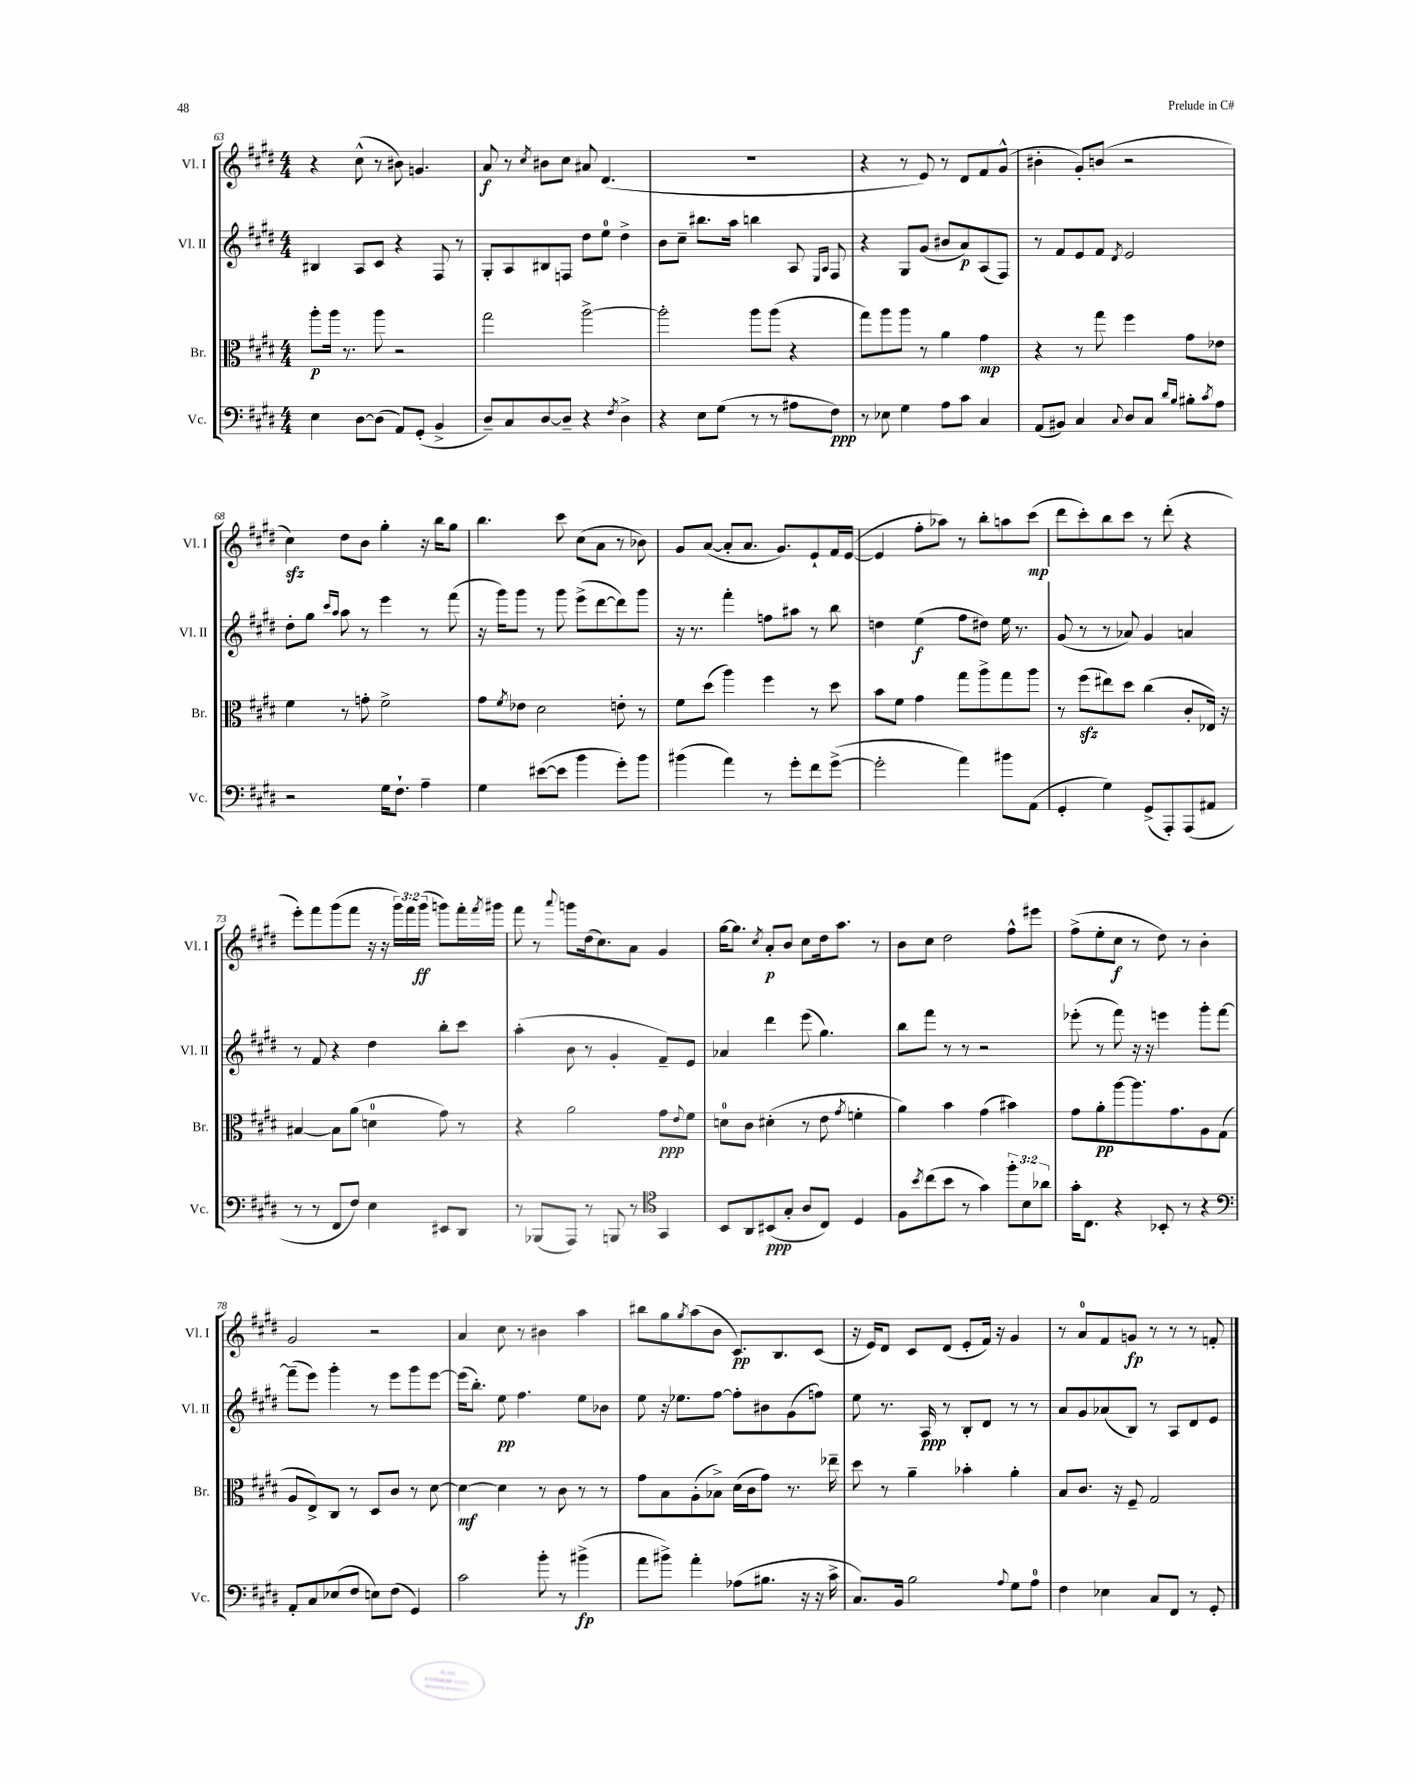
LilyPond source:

<<
\new StaffGroup <<
\new Staff = "s0" \with { instrumentName = "Vl. I" shortInstrumentName = "Vl. I" } {
    \clef treble \key e \major \numericTimeSignature \time 4/4 \override Staff.TupletNumber.text = #tuplet-number::calc-fraction-text
    r4 cis''8-^( r8 bis'8) g'4. |
    a'8\f r8 \acciaccatura { cis''8 } bis'8 cis''8 ais'8 dis'4.( |
    R1 |
    r4 r8 e'8) r8 dis'8 fis'8 gis'8-^( |
    bis'4-. gis'8-.) b'8( r2 |
    cis''4\sfz) dis''8 b'8 gis''4-. r16 b''16 gis''8 |
    b''4. cis'''8 cis''8( a'8 r8 bes'8) |
    gis'8 a'8~( a'8-. a'8. gis'8.) e'8-! fis'16 e'16~( |
    e'4 fis''8-. aes''8) r8 b''8-. a''8 cis'''8\mp( |
    dis'''8 cis'''8-.) b''8 cis'''8 r8 dis'''8-.( r4 |
    e'''8-.) fis'''8 gis'''8( fis'''8 r16 r16 \tuplet 3/2 { gis'''16) fis'''16 gis'''16\ff( } g'''8) fis'''16-. \acciaccatura { fis'''8 } gis'''16 |
    fis'''8 r8 \appoggiatura { a'''8 } g'''8 dis''16( cis''8.) a'8 gis'4 |
    gis''16~ gis''8. \acciaccatura { cis''8 } a'8-.\p b'8 cis''8 dis''16 a''8. r8 |
    b'8 cis''8 dis''2 fis''8-^ eis'''8 |
    fis''8->( e''8-. cis''8\f r8 dis''8) r8 b'4-. |
    gis'2 r2 |
    a'4 cis''8 r8 bis'4 a''4 |
    bis''8 gis''8 \acciaccatura { gis''8 } a''8( b'8 cis'8.\pp) b8. cis'8( |
    r16 e'16) dis'8 cis'8 dis'8( e'8-. fis'16) r16 gis'4 |
    r8 a'8-0 fis'8 g'8\fp r8 r8 r8 f'8-. \bar "|." |
}
\new Staff = "s1" \with { instrumentName = "Vl. II" shortInstrumentName = "Vl. II" } {
    \clef treble \key e \major \numericTimeSignature \time 4/4
    bis4 a8 cis'8 r4 fis8 r8 |
    gis8-. a8 bis8 f8 dis''8 e''8-0 dis''4-> |
    b'8 cis''8-- bis''8. a''16 b''4 a8 \grace { e16 a16 } fis8 |
    r4 gis8 gis'8( bis'8 a'8\p) a8( fis8) |
    r8 fis'8 e'8 fis'8 \acciaccatura { dis'8 } e'2 |
    dis''8-. gis''8 \grace { cis'''16 a''16 } a''8 r8 e'''4 r8 fis'''8( |
    r16 gis'''16) gis'''8 r8 gis'''8 e'''8->( dis'''8~ dis'''8) gis'''8 |
    r16 r8. fis'''4-. f''8 ais''8 r8 b''8 |
    d''4 e''4\f( fis''8 dis''8) e''16 r8. |
    gis'8( r8 r8 aes'8) gis'4 a'4 |
    r8 fis'8 r4 dis''4 b''8-. cis'''8 |
    a''4-.( b'8 r8 gis'4-. fis'8--) e'8 |
    aes'4 dis'''4 e'''8( gis''4.) |
    b''8 fis'''8 r8 r8 r2 |
    ees'''8-.( r8 fis'''8) r16 r16 e'''4 gis'''8-. fis'''8~ |
    fis'''8--( e'''8) gis'''4-. r8 e'''8 gis'''8 e'''8~ |
    e'''16( b''8.-.) e''8\pp fis''4. e''8 bes'8 |
    e''8 r16 ees''8. fis''8~ fis''8-. bis'8 gis'8( f''8) |
    e''8 r8. a16\ppp r8 b8-. dis'8 r8 r8 |
    a'8 gis'8 aes'8( b8) r8 a8 dis'8 e'8 \bar "|." |
}
\new Staff = "s2" \with { instrumentName = "Br." shortInstrumentName = "Br." } {
    \clef alto \key e \major \numericTimeSignature \time 4/4
    a''8-.\p a''16 r8. a''8 r2 |
    gis''2 a''2~-> |
    a''2-. a''8 a''8( r4 |
    gis''8) a''8 a''8 r8 a'4 gis'4\mp |
    r4 r8 gis''8 fis''4 gis'8 ees'8 |
    fis'4 r8 g'8-. fis'2-> |
    gis'8 \acciaccatura { fis'8 } ees'8 dis'2 e'8-. r8 |
    fis'8 dis''8( a''4) fis''4 r8 dis''8 |
    b'8 fis'8 gis'4 gis''8 a''8-> gis''8 a''8 |
    r8 fis''8\sfz( eis''8) dis''8 cis''4( cis'8-. ees16) r16 |
    bis4~ bis8 a'8( d'4-0 gis'8) r8 |
    r4 a'2 gis'8\ppp \appoggiatura { e'8 } fis'8 |
    d'8-0 cis'8 dis'4-.( r8 e'8 \acciaccatura { gis'8 } f'4-. |
    a'4) b'4 gis'4( bis'4) |
    gis'8 a'8-.\pp a''8~ a''8. gis'8. a8 gis8( |
    a8 e8->) cis8 r8 dis8 cis'8 r8 dis'8~ |
    dis'4~\mf dis'4 r8 cis'8 r8 r8 |
    gis'8 b8 a8-.( bes8->) dis'16( cis'16 gis'8) r8. ees''16-- |
    dis''8 r8 a'4-- bes'4-. a'4-. |
    b8 cis'8. r16 fis8-- gis2 \bar "|." |
}
\new Staff = "s3" \with { instrumentName = "Vc." shortInstrumentName = "Vc." } {
    \clef bass \key e \major \numericTimeSignature \time 4/4 \override Staff.TupletNumber.text = #tuplet-number::calc-fraction-text
    e4 dis8~ dis8( a,8) gis,8-.( b,4-> |
    dis8--) cis8 dis8~ dis8-- r4 \acciaccatura { fis8 } dis4-> |
    r4 e8 gis8( r8 r8 ais8 fis8\ppp) |
    r8 ees8 gis4 a8 cis'8 cis4 |
    a,8( bis,8) cis4 \appoggiatura { cis8 } dis8 cis8 \grace { dis'16 b16 } bis8-. \acciaccatura { cis'8 } a8 |
    r2 gis16 fis8.-! a4-- |
    gis4 eis'8~( eis'8 b'4 gis'8-.) b'8 |
    bis'4( a'4) r8 gis'8-. fis'8 gis'8~->( |
    gis'2-. a'4) bis'8 a,8( |
    gis,4-. gis4) gis,8->( a,,8-.) a,,8( ais,8 |
    r8 r8 fis,8 fis8) e4 eis,8 dis,8 |
    r8 bes,,8( a,,8) r8 b,,8 r8 \clef tenor gis,4 |
    b,8 a,8 bis,8\ppp( gis8-. a8 cis8) dis4 |
    fis8 \acciaccatura { b'8 } cis''8( b'8 r8 gis'4) \tuplet 3/2 { fis''8-. b8 aes'8 } |
    gis'16-. cis8. r4 bes,8-. r8 r4 |
    \clef bass a,8-. cis8 ees8( fis8 e8) fis8( gis,4) |
    cis'2 b'8-. r8 bis'4->\fp( |
    a'8 bis'8->) a'4-. aes8( bis8. r16 r16 cis'16-> |
    cis8.) b,16 b2 \appoggiatura { a8 } gis8 a8-0 |
    fis4 ees4 cis8 fis,8 r8 gis,8-. \bar "|." |
}
>>
>>
\layout { \context { \Score currentBarNumber = #63 } }
